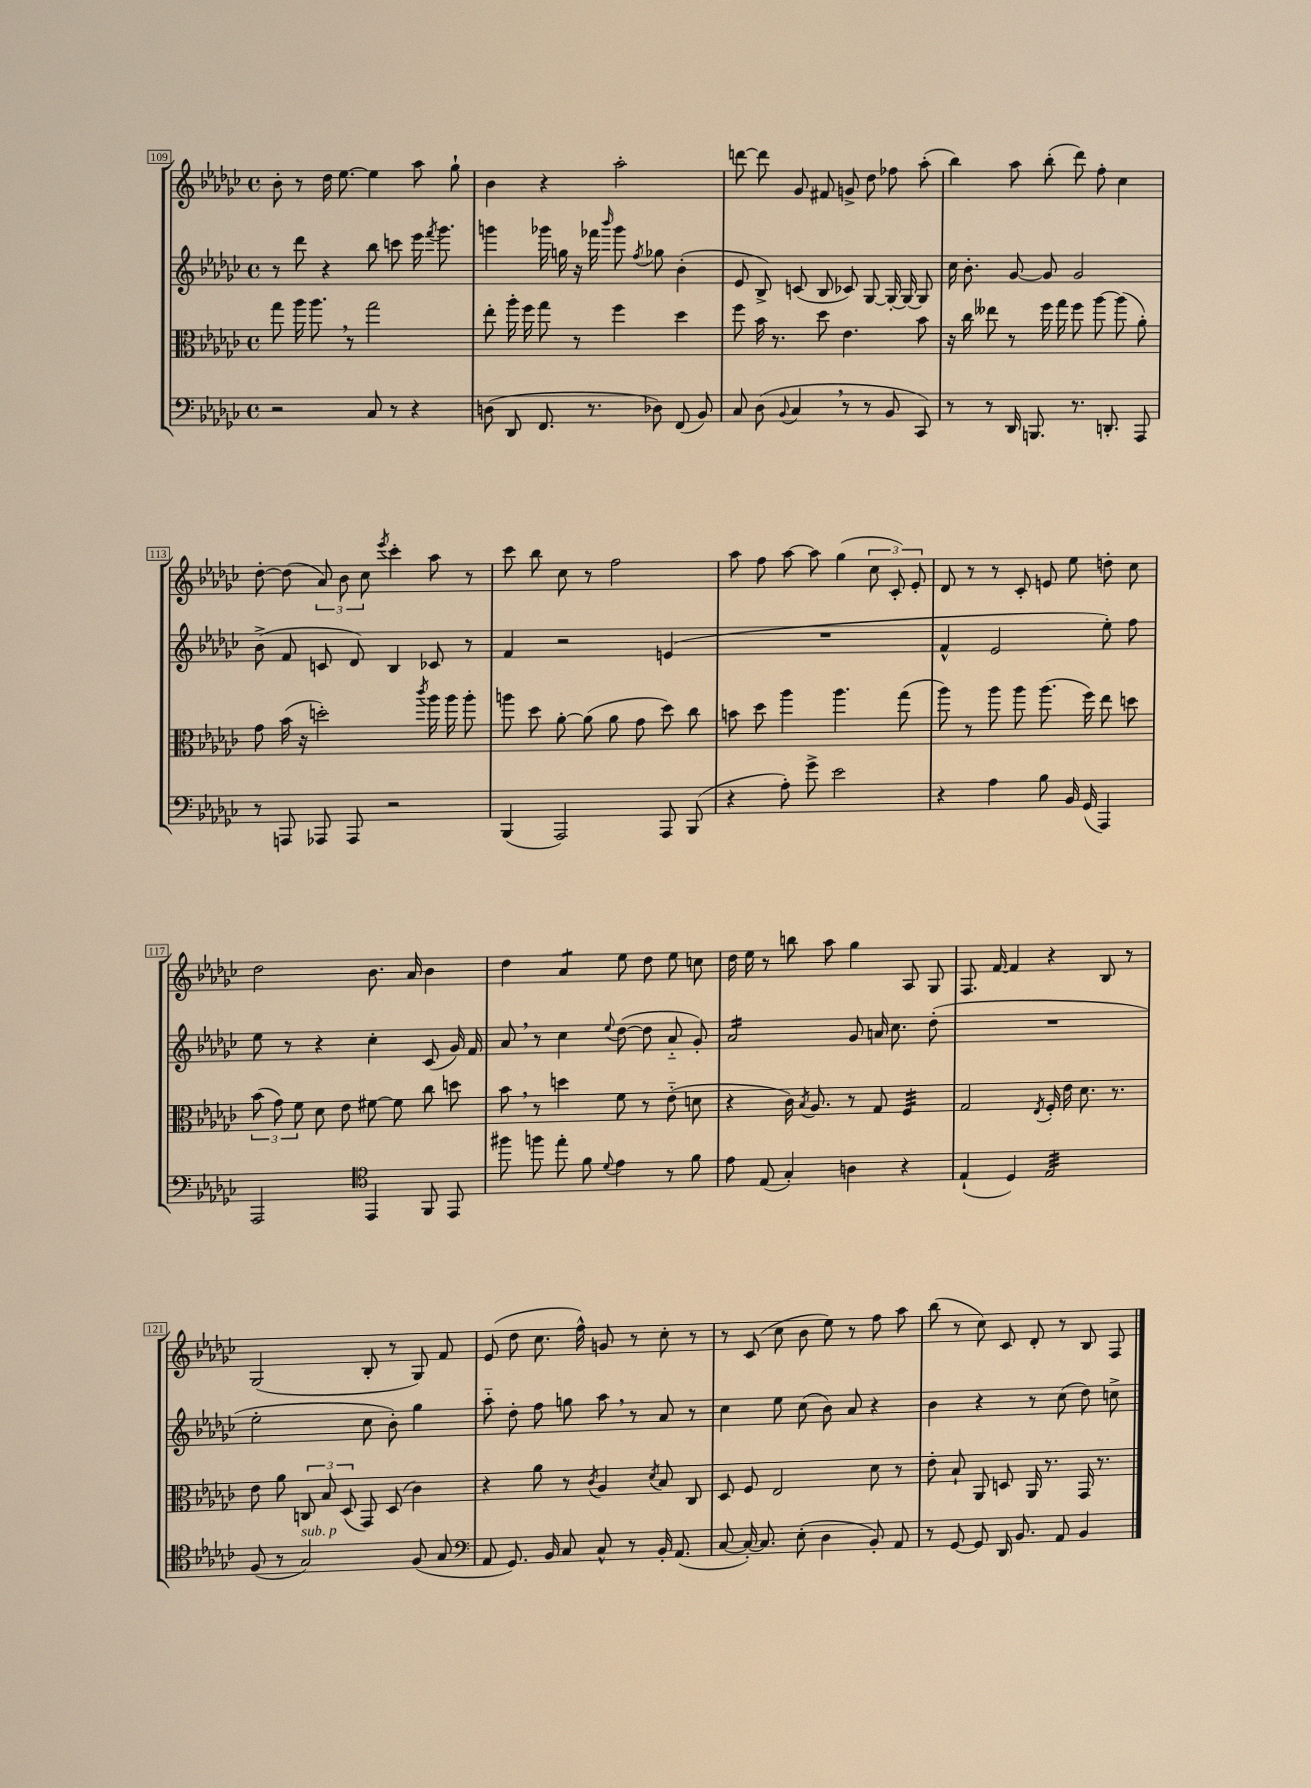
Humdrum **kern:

**kern	**kern	**kern	**kern
*staff4	*staff3	*staff2	*staff1
*clefF4	*clefC3	*clefG2	*clefG2
*k[b-e-a-d-g-c-]	*k[b-e-a-d-g-c-]	*k[b-e-a-d-g-c-]	*k[b-e-a-d-g-c-]
*M4/4	*M4/4	*M4/4	*M4/4
*met(c)	*met(c)	*met(c)	*met(c)
2r	8gg-	8r	8b-'
.	16aa-	8ddd-	8r
.	8.aa-	.	.
.	.	4r	16dd-
.	.	.	[8.ee-
.	8r	.	.
8C-	2gg-	8bb-	4ee-]
8r	.	8ccc	.
4r	.	16eee-	8aa-
.	.	8qfff	.
.	.	8.ggg-	.
.	.	.	8gg-`
=	=	=	=
(8D	8ee-'	4ggg	4b-
8DD-	16aa-'	.	.
.	16ff	.	.
8.FF	8gg-	16ggg-	4r
.	.	16gg	.
.	8r	16r	.
8.r	.	16fff-	.
.	.	16qqbbb-	.
.	4ff	8ggg-	2aa-'
.	.	8qff	.
8D-)	.	8gg-	.
(8FF	4dd-	(4b-'	.
8BB-)	.	.	.
=	=	=	=
8C-	8ff	8e-	[8ddd
(8D-	16b-	8B-^)	8ddd]
.	8.r	.	.
8qqBB-	.	.	.
4C-	.	(8c	8g-
.	8dd-	8B-	8f#
8r	4.e-	8c-)	8g^
8r	.	[8G-	8dd-
8BB-	.	16G-'_	8ff-
.	.	16G-_	.
8CC-)	8b-	8G-]	(8aa-'
=	=	=	=
8r	16r	16cc-	4bb-)
.	16cc-	8.b-'	.
8r	8ee--	.	.
16DD-	8r	[8g-	8aa-
8.BBB	.	.	.
.	16ff	8g-]	(8bb-'
.	16gg-	.	.
8.r	8ff	2g-	8ddd-)
.	[8aa-	.	8ff'
8.DD'	.	.	.
.	(8aa-]	.	4cc-
8AAA-	8a-')	.	.
=	=	=	=
8r	8g-	(8b-^	[8dd-'
8AAA	(16b-	8f	(8dd-]
.	16r	.	.
8AAA-	2dd')	8c	12a-)
.	.	.	12b-
8AAA-	.	8d-)	.
.	.	.	12cc-
.	.	.	8qeee-
2r	.	4B-	4ccc-'
.	8qccc-	.	.
.	16aa-	8c-	8aa-
.	16aa-	.	.
.	8aa-'	8r	8r
=	=	=	=
(4BBB-	8aa	4f	8ccc-
.	8dd-	.	8bb-
2AAA-)	[8a-'	2r	8cc-
.	(8a-]	.	8r
.	8a-	.	2ff
.	8g-	.	.
8AAA-	8dd-)	(4e	.
(8BBB-	8cc-	.	.
=	=	=	=
4r	8b	1r	8aa-
.	8dd-	.	8ff
8A-')	4aa-	.	[8aa-
8g-^	.	.	8aa-]
2e-	4.aa-	.	(4gg-
.	.	.	12cc-
.	.	.	12c-')
.	(8gg-	.	.
.	.	.	12e-'
=	=	=	=
4r	8aa-)	4f^^	8d-
.	8r	.	8r
4A-	8aa-	2e-	8r
.	8aa-	.	8c-'
8B-	(8.aa-	.	8e
16BB-	.	.	8ee-
(16GG-	16ff)	.	.
4AAA-)	8ee-	8ee-')	8dd'
.	8dd	8ff	8cc-
=	=	=	=
2AAA-	(12b-	8ee-	2dd-
.	12g-)	.	.
.	.	8r	.
.	12f	.	.
.	8d-	4r	.
.	8e-	.	.
*clefC4	*	*	*
4EE-	[8f#	4cc-'	8.b-
.	8f#]	.	.
.	.	.	16a-
8FF	8cc-	(8c-	4b-
8EE-	8dd	16g-)	.
.	.	16f	.
=	=	=	=
8ff#	8b-	8a-	4dd-
8ff	8r	8r	.
8ee-'	4dd	4cc-	4a-
8f	.	.	.
8qqd-	.	8qqee-	.
4e-	8f	([8dd-	8ee-
.	8r	8dd-]	8dd-
8r	(8e-'~	8a-'~	8ee-
8f	8d	8g-')	8cc
=	=	=	=
8e-	4r	2a-	16dd-
.	.	.	16ee-
(8E-	.	.	8r
4G-')	16c-)	.	8bb
.	8qB-	.	.
.	8.A-	.	.
.	.	.	8aa-
4A	8r	8g-	4gg-
.	8G-	16a	.
.	.	8.cc-	.
4r	4F	.	8A-
.	.	(8dd-'	8G-
=	=	=	=
(4E-`	2G-	1r	8.F
.	.	.	[16f
4D-)	.	.	4f]
.	8qE-	.	.
2E-	16F'	.	4r
.	16e-	.	.
.	8.d-	.	.
.	.	.	8B-
.	8.r	.	.
.	.	.	8r
=	=	=	=
(8F	8e-	2ee-'	(2G-
8r	8a-	.	.
2G-)	12C	.	.
.	12B-	.	.
.	(12D-	.	.
.	8GG-)	8cc-	8B-'
.	(8D-	8b-')	8r
(8F	4c-)	4gg-	8G-)
8G-	.	.	8f
=	=	=	=
*clefF4	*	*	*
8AA-	4r	8aa-'~	(8e-
8.GG-)	.	8dd-'	8dd-
.	8a-	8ff	8.cc-
16BB-	.	.	.
8C-	8r	8gg	.
.	.	.	16ff^^)
.	8qc-	.	.
8C-^^	4A-	8aa-	8g
8r	.	8r	8r
.	8qd-	.	.
16BB-'	8B-	8a-	8cc-'
(8.AA-	.	.	.
.	8C-	8r	8r
=	=	=	=
[8C-	8D-	4cc-	8r
16C-'_)	8F	.	(8c-
8.C-]	.	.	.
.	2E-	8ee-	8cc-
(8E-'	.	(8cc-	8b-
4D-	.	8b-)	8ee-)
.	.	8a-	8r
8BB-')	8d-	4r	8ff
8AA-	8r	.	8aa-
=	=	=	=
8r	8e-'	4b-	(8bb-
[8GG-	8B-`	.	8r
8GG-]	8AA-	4r	8cc-)
16DD-	8D	.	8c-
8.BB-	.	.	.
.	16AA-	8r	8d-'
.	8.r	.	.
8AA-	.	(8cc-	8r
4BB-	16GG-	8dd-)	8B-
.	8.r	.	.
.	.	8cc^	8F
==	==	==	==
*-	*-	*-	*-
